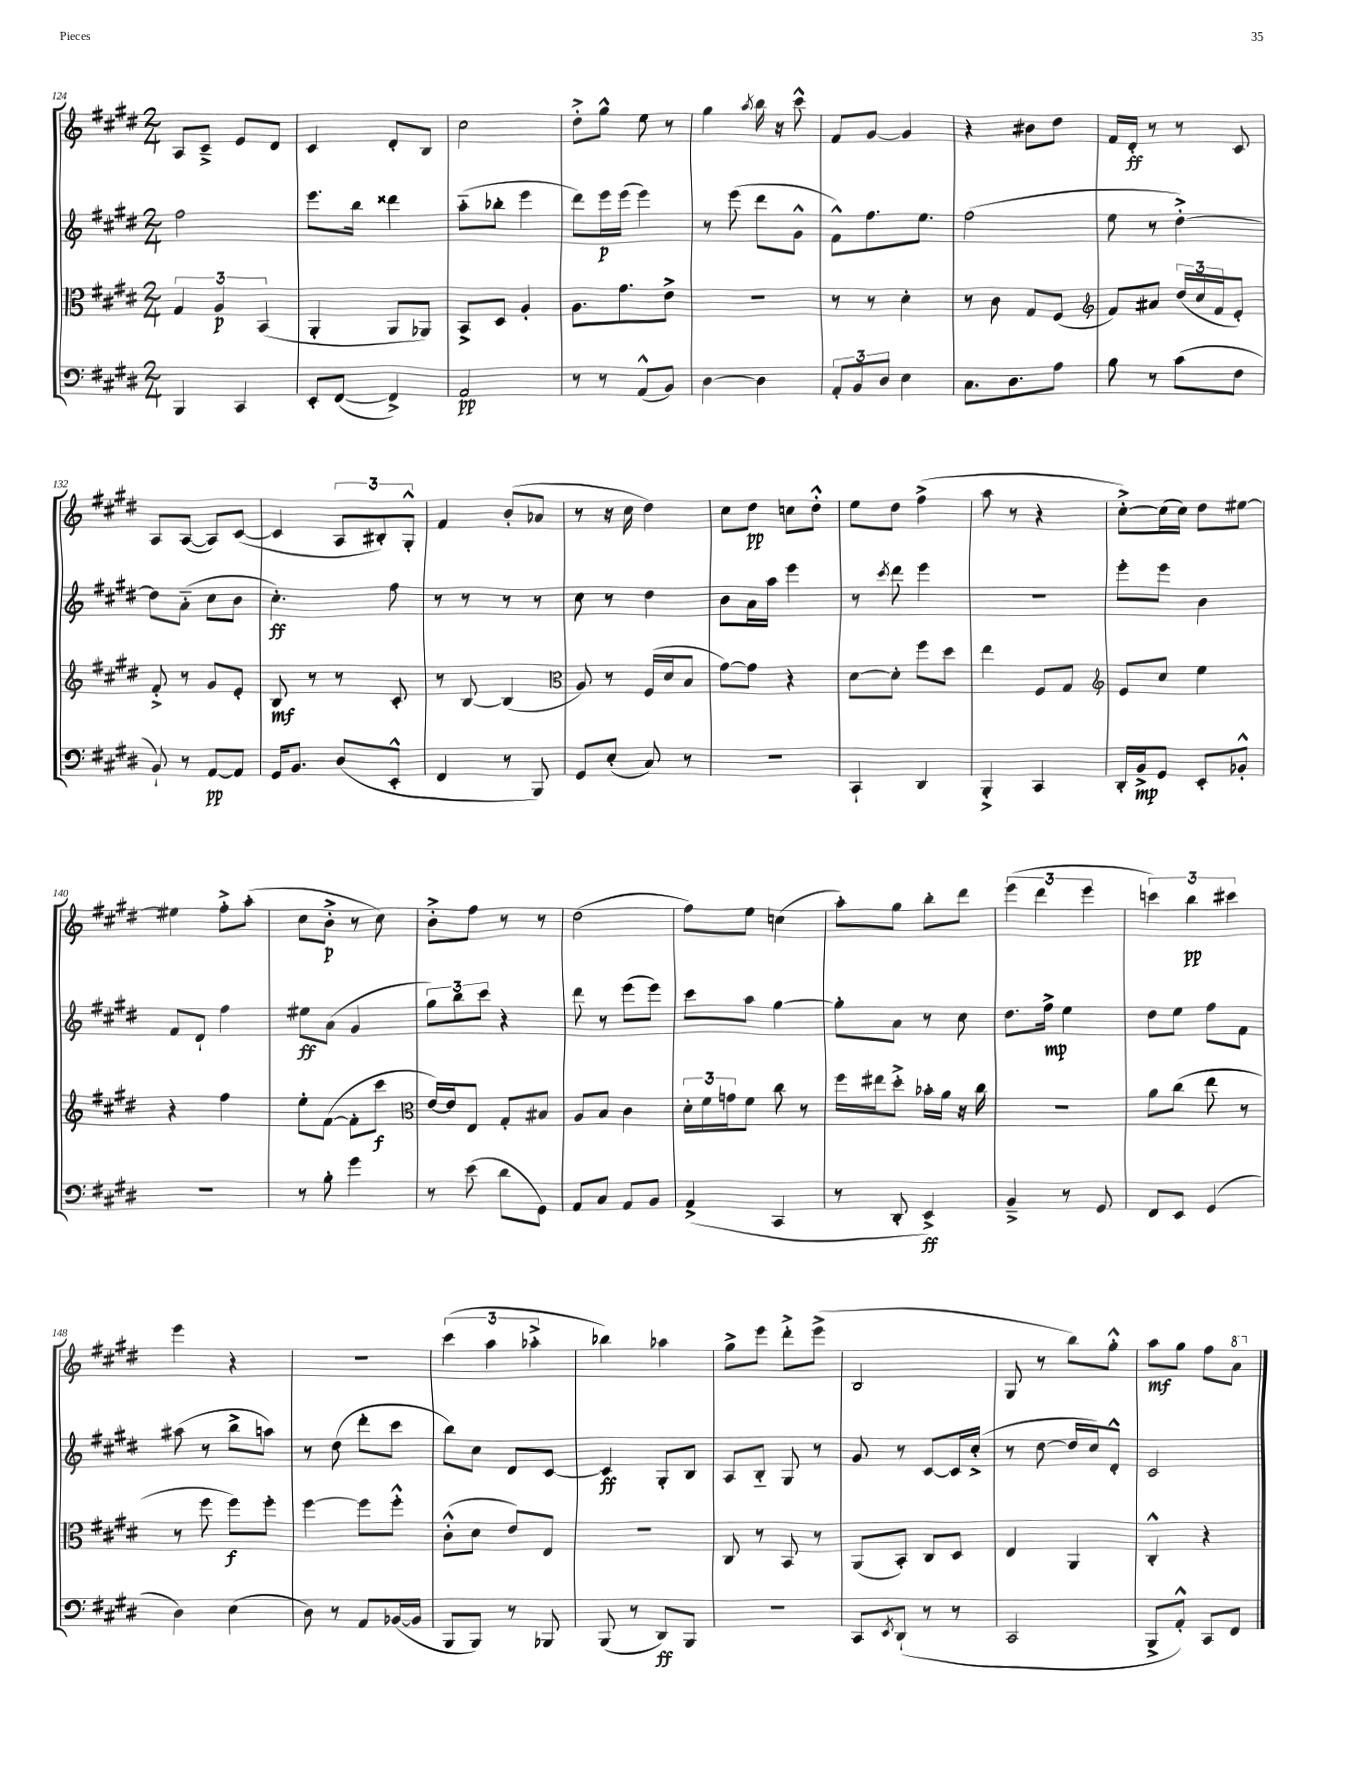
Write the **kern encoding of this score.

**kern	**dynam	**kern	**dynam	**kern	**dynam	**kern	**dynam
*part4	*part4	*part3	*part3	*part2	*part2	*part1	*part1
*staff4	*staff4	*staff3	*staff3	*staff2	*staff2	*staff1	*staff1
*clefF4	*	*clefC3	*	*clefG2	*	*clefG2	*
*k[f#c#g#d#]	*	*k[f#c#g#d#]	*	*k[f#c#g#d#]	*	*k[f#c#g#d#]	*
*M2/4	*	*M2/4	*	*M2/4	*	*M2/4	*
=124	=124	=124	=124	=124	=124	=124	=124
4BBB/	.	6G#/	.	2ff#\	.	8A/L	.
.	.	.	.	.	.	8c#~^/J	.
.	.	6A/	p	.	.	.	.
4CC#/	.	.	.	.	.	8e/L	.
.	.	(6BB/	.	.	.	.	.
.	.	.	.	.	.	8d#/J	.
=125	=125	=125	=125	=125	=125	=125	=125
8EE'/L	.	4AA'/	.	8.eee\L	.	4c#/	.
([8FF#/J	.	.	.	.	.	.	.
.	.	.	.	16bb\Jk	.	.	.
4FF#^/])	.	8AA/L	.	4ddd##X\	.	8d#'/L	.
.	.	8AA-X/J)	.	.	.	8B/J	.
=126	=126	=126	=126	=126	=126	=126	=126
2AA/	pp	8BB^/L	.	(8aa\L	.	2cc#\	.
.	.	8D#/J	.	8bb-X'\J	.	.	.
.	.	4A'/	.	4eee\	.	.	.
=127	=127	=127	=127	=127	=127	=127	=127
8r	.	8.A\L	.	8ddd#\L)	.	8dd#'^\L	.
8r	.	.	.	16eee\L	p	8gg#^^\J	.
.	.	8.g#\	.	(16eee\JJ	.	.	.
(8AA^^/L	.	.	.	4eee\)	.	8ee\	.
8BB/J)	.	8e^\J	.	.	.	8r	.
=128	=128	=128	=128	=128	=128	=128	=128
[4D#\	.	2r	.	8r	.	4gg#\	.
.	.	.	.	(8eee\	.	.	.
.	.	.	.	.	.	8qaa/	.
4D#\]	.	.	.	8ddd#\L	.	16bb\	.
.	.	.	.	.	.	16r	.
.	.	.	.	8g#^^\J	.	8ccc#^^\	.
=129	=129	=129	=129	=129	=129	=129	=129
12AA'/L	.	8r	.	8f#^^\L)	.	8f#/L	.
12BB/	.	.	.	.	.	.	.
.	.	8r	.	8.ff#\	.	[8g#/J	.
12D#/J	.	.	.	.	.	.	.
4E\	.	4d#'\	.	.	.	4g#/]	.
.	.	.	.	8.ee\J	.	.	.
=130	=130	=130	=130	=130	=130	=130	=130
8.C#\L	.	8r	.	(2ff#\	.	4r	.
.	.	8c#\	.	.	.	.	.
8.D#\	.	.	.	.	.	.	.
.	.	8G#/L	.	.	.	8b#X\L	.
8A\J	.	(8F#/J	.	.	.	8dd#\J	.
=131	=131	=131	=131	=131	=131	=131	=131
*	*	*clefG2	*	*	*	*	*
8B\	.	8f#/L)	.	8ee\	.	16f#/LL	.
.	.	.	.	.	.	16d#'/JJ	ff
8r	.	8a#X/J	.	8r	.	8r	.
(8c#\L	.	(24dd#/LL	.	[4dd#'^\)	.	8r	.
.	.	24cc#/	.	.	.	.	.
.	.	24f#/J	.	.	.	.	.
8F#\J	.	8e'/J)	.	.	.	8c#/	.
!!LO:LB:g=z
=132	=132	=132	=132	=132	=132	=132	=132
8BB`/)	.	8f#'^/	.	8dd#\L]	.	8A/L	.
8r	.	8r	.	(8a\J	.	([8A/J	.
[8AA/L	pp	8g#/L	.	8cc#\L	.	8A/L])	.
8AA/J]	.	8e'/J	.	8b\J	.	([8c#/J	.
=133	=133	=133	=133	=133	=133	=133	=133
16GG#/KL	.	8B/	mf	4.cc#'\)	ff	4c#/]	.
8.BB/J	.	.	.	.	.	.	.
.	.	8r	.	.	.	.	.
(8D#/L	.	8r	.	.	.	12A/L	.
.	.	.	.	.	.	12B#X'/)	.
8EE'^^/J	.	8c#'/	.	8ff#\	.	.	.
.	.	.	.	.	.	12G#'^^/J	.
=134	=134	=134	=134	=134	=134	=134	=134
4FF#/	.	8r	.	8r	.	4f#/	.
.	.	[8B/	.	8r	.	.	.
8r	.	(4B/]	.	8r	.	(8b'/L	.
8BBB/)	.	.	.	8r	.	8a-X/J	.
=135	=135	=135	=135	=135	=135	=135	=135
*	*	*clefC3	*	*	*	*	*
8GG#/L	.	8A/)	.	8cc#\	.	8r	.
(8E'/J	.	8r	.	8r	.	16r	.
.	.	.	.	.	.	16cc#\	.
8C#/)	.	(16F#/LL	.	4dd#\	.	4dd#\)	.
.	.	16d#/J	.	.	.	.	.
8r	.	8B/J	.	.	.	.	.
=136	=136	=136	=136	=136	=136	=136	=136
2r	.	[8g#\L)	.	8b\L	.	8cc#\L	.
.	.	8g#\J]	.	16a\L	.	8dd#\J	pp
.	.	.	.	16aa\JJ	.	.	.
.	.	4r	.	4eee\	.	8ccn\L	.
.	.	.	.	.	.	8dd#'^^\J	.
=137	=137	=137	=137	=137	=137	=137	=137
4CC#`/	.	[8d#\L	.	8r	.	8ee\L	.
.	.	.	.	8qccc#/	.	.	.
.	.	8d#'\J]	.	8ddd#\	.	8dd#\J	.
4DD#/	.	8ff#\L	.	4eee\	.	(4ff#^\	.
.	.	8dd#\J	.	.	.	.	.
=138	=138	=138	=138	=138	=138	=138	=138
4BBB'^/	.	4ee\	.	2r	.	8aa\	.
.	.	.	.	.	.	8r	.
4CC#/	.	8F#/L	.	.	.	4r	.
.	.	8G#/J	.	.	.	.	.
=139	=139	=139	=139	=139	=139	=139	=139
*	*	*clefG2	*	*	*	*	*
16DD#'/LL	.	8e/L	.	8eee'\L	.	[8cc#'^\L)	.
16BB^/J	mp	.	.	.	.	.	.
8GG#/J	.	8cc#/J	.	8eee\J	.	(16cc#\L]	.
.	.	.	.	.	.	16cc#\JJ)	.
8EE'/L	.	4ee\	.	4b\	.	8dd#\L	.
8BB-X'^^/J	.	.	.	.	.	[8ee#X\J	.
!!LO:LB:g=z
=140	=140	=140	=140	=140	=140	=140	=140
2r	.	4r	.	8f#/L	.	4ee#X\]	.
.	.	.	.	8d#`/J	.	.	.
.	.	4ff#\	.	4ff#\	.	8ff#'^\L	.
.	.	.	.	.	.	(8aa'\J	.
=141	=141	=141	=141	=141	=141	=141	=141
8r	.	8ee'\L	.	8ee#X\L	ff	8cc#\L	.
8B'\	.	([8f#\J	.	(8a\J	.	8b'^\J	p
4g#\	.	8f#'\L]	.	4g#/	.	8r	.
.	.	8ccc#\J	f	.	.	8cc#\)	.
=142	=142	=142	=142	=142	=142	=142	=142
*	*	*clefC3	*	*	*	*	*
8r	.	[16e/LL)	.	12gg#\L)	.	8b'^\L	.
.	.	16e/J]	.	.	.	.	.
.	.	.	.	12bb\	.	.	.
(8e\	.	8E/J	.	.	.	8ff#\J	.
.	.	.	.	12ccc#\J	.	.	.
8d#\L	.	8G#'/L	.	4r	.	8r	.
8GG#\J)	.	8B#X/J	.	.	.	8r	.
=143	=143	=143	=143	=143	=143	=143	=143
8AA/L	.	8A/L	.	8ddd#\	.	(2dd#\	.
8C#/J	.	8B/J	.	8r	.	.	.
8AA/L	.	4c#\	.	(8eee\L	.	.	.
8BB/J	.	.	.	8eee\J)	.	.	.
=144	=144	=144	=144	=144	=144	=144	=144
(4AA^/	.	24d#'\LL	.	8ccc#\L	.	8ff#\L)	.
.	.	24f#\	.	.	.	.	.
.	.	24gn\J	.	.	.	.	.
.	.	8f#\J	.	8aa\J	.	8ee\J	.
4CC#/	.	8cc#\	.	[4gg#\	.	(4ccn\	.
.	.	8r	.	.	.	.	.
=145	=145	=145	=145	=145	=145	=145	=145
8r	.	16ff#\LL	.	8gg#'\L]	.	8aa'\L)	.
.	.	16ee#X\J	.	.	.	.	.
8DD#'/	.	8dd#'^\J	.	8a\J	.	8gg#\J	.
4EE^/)	ff	16b-X'\LL	.	8r	.	8bb'\L	.
.	.	16a\JJ	.	.	.	.	.
.	.	16r	.	8cc#\	.	8ddd#\J	.
.	.	16cc#\	.	.	.	.	.
=146	=146	=146	=146	=146	=146	=146	=146
4BB~^/	.	2r	.	8.dd#\L	.	(6eee\	.
.	.	.	.	.	.	6ddd#\	.
.	.	.	.	16ff#^\Jk	mp	.	.
8r	.	.	.	4ee\	.	.	.
.	.	.	.	.	.	6eee\	.
8GG#/	.	.	.	.	.	.	.
=147	=147	=147	=147	=147	=147	=147	=147
8FF#/L	.	8a\L	.	8dd#\L	.	6cccn\)	.
8EE/J	.	(8cc#\J	.	8ee\J	.	.	.
.	.	.	.	.	.	6bb\	pp
(4GG#/	.	8ee\	.	8ff#\L	.	.	.
.	.	.	.	.	.	6ccc#X\	.
.	.	8r	.	8f#\J	.	.	.
!!LO:LB:g=z
=148	=148	=148	=148	=148	=148	=148	=148
4D#\)	.	8r	.	(8aa#X\	.	4eee\	.
.	.	8ff#\	.	8r	.	.	.
(4E\	.	8ff#\L)	f	8bb^\L	.	4r	.
.	.	8ff#'\J	.	8aan\J)	.	.	.
=149	=149	=149	=149	=149	=149	=149	=149
8D#\)	.	[4ff#\	.	8r	.	2r	.
8r	.	.	.	(8dd#\	.	.	.
8AA/L	.	8ff#\L]	.	8ddd#'\L	.	.	.
([16BB-X/L	.	8ff#'^^\J	.	8ccc#\J	.	.	.
16BB-/JJ]	.	.	.	.	.	.	.
=150	=150	=150	=150	=150	=150	=150	=150
8BBB/L	.	(8c#'^^\L	.	8bb\L)	.	(6ccc#\	.
8BBB/J)	.	8d#\J	.	8cc#\J	.	.	.
.	.	.	.	.	.	6aa\	.
8r	.	8e/L)	.	8d#/L	.	.	.
.	.	.	.	.	.	6aa-X'^\	.
8BBB-X/	.	8E/J	.	[8c#/J	.	.	.
=151	=151	=151	=151	=151	=151	=151	=151
(8BBB/	.	2r	.	4c#/]	ff	4bb-X\)	.
8r	.	.	.	.	.	.	.
8DD#/L)	ff	.	.	8G#'/L	.	4aa-X\	.
8BBB/J	.	.	.	8B/J	.	.	.
=152	=152	=152	=152	=152	=152	=152	=152
2r	.	8C#/	.	8A/L	.	8gg#^\L	.
.	.	8r	.	8B/J	.	8eee\J	.
.	.	8BB/	.	8G#/	.	8ddd#'^\L	.
.	.	8r	.	8r	.	(8eee^\J	.
=153	=153	=153	=153	=153	=153	=153	=153
8CC#/L	.	(8AA/L	.	8g#/	.	2B/	.
8qEE/	.	.	.	.	.	.	.
(8DD#`/J	.	8BB'/J)	.	8r	.	.	.
8r	.	8C#/L	.	[8c#/L	.	.	.
8r	.	8D#/J	.	16c#/L]	.	.	.
.	.	.	.	(16cc#'^/JJ	.	.	.
=154	=154	=154	=154	=154	=154	=154	=154
2CC#/	.	4E/	.	8r	.	8G#/	.
.	.	.	.	[8dd#\	.	8r	.
.	.	4AA/	.	16dd#/LL]	.	8bb\L)	.
.	.	.	.	16cc#/J)	.	.	.
.	.	.	.	8d#'^^/J	.	8gg#'^^\J	.
=155	=155	=155	=155	=155	=155	=155	=155
8BBB^/L	.	4C#'^^/	.	2c#/	.	8aa\L	mf
8AA'^^/J)	.	.	.	.	.	8gg#\J	.
8CC#/L	.	4r	.	.	.	8ff#\L	.
*	*	*	*	*	*	*8va	*
8FF#/J	.	.	.	.	.	8aa\J	.
*	*	*	*	*	*	*X8va	*
==	==	==	==	==	==	==	==
*-	*-	*-	*-	*-	*-	*-	*-
